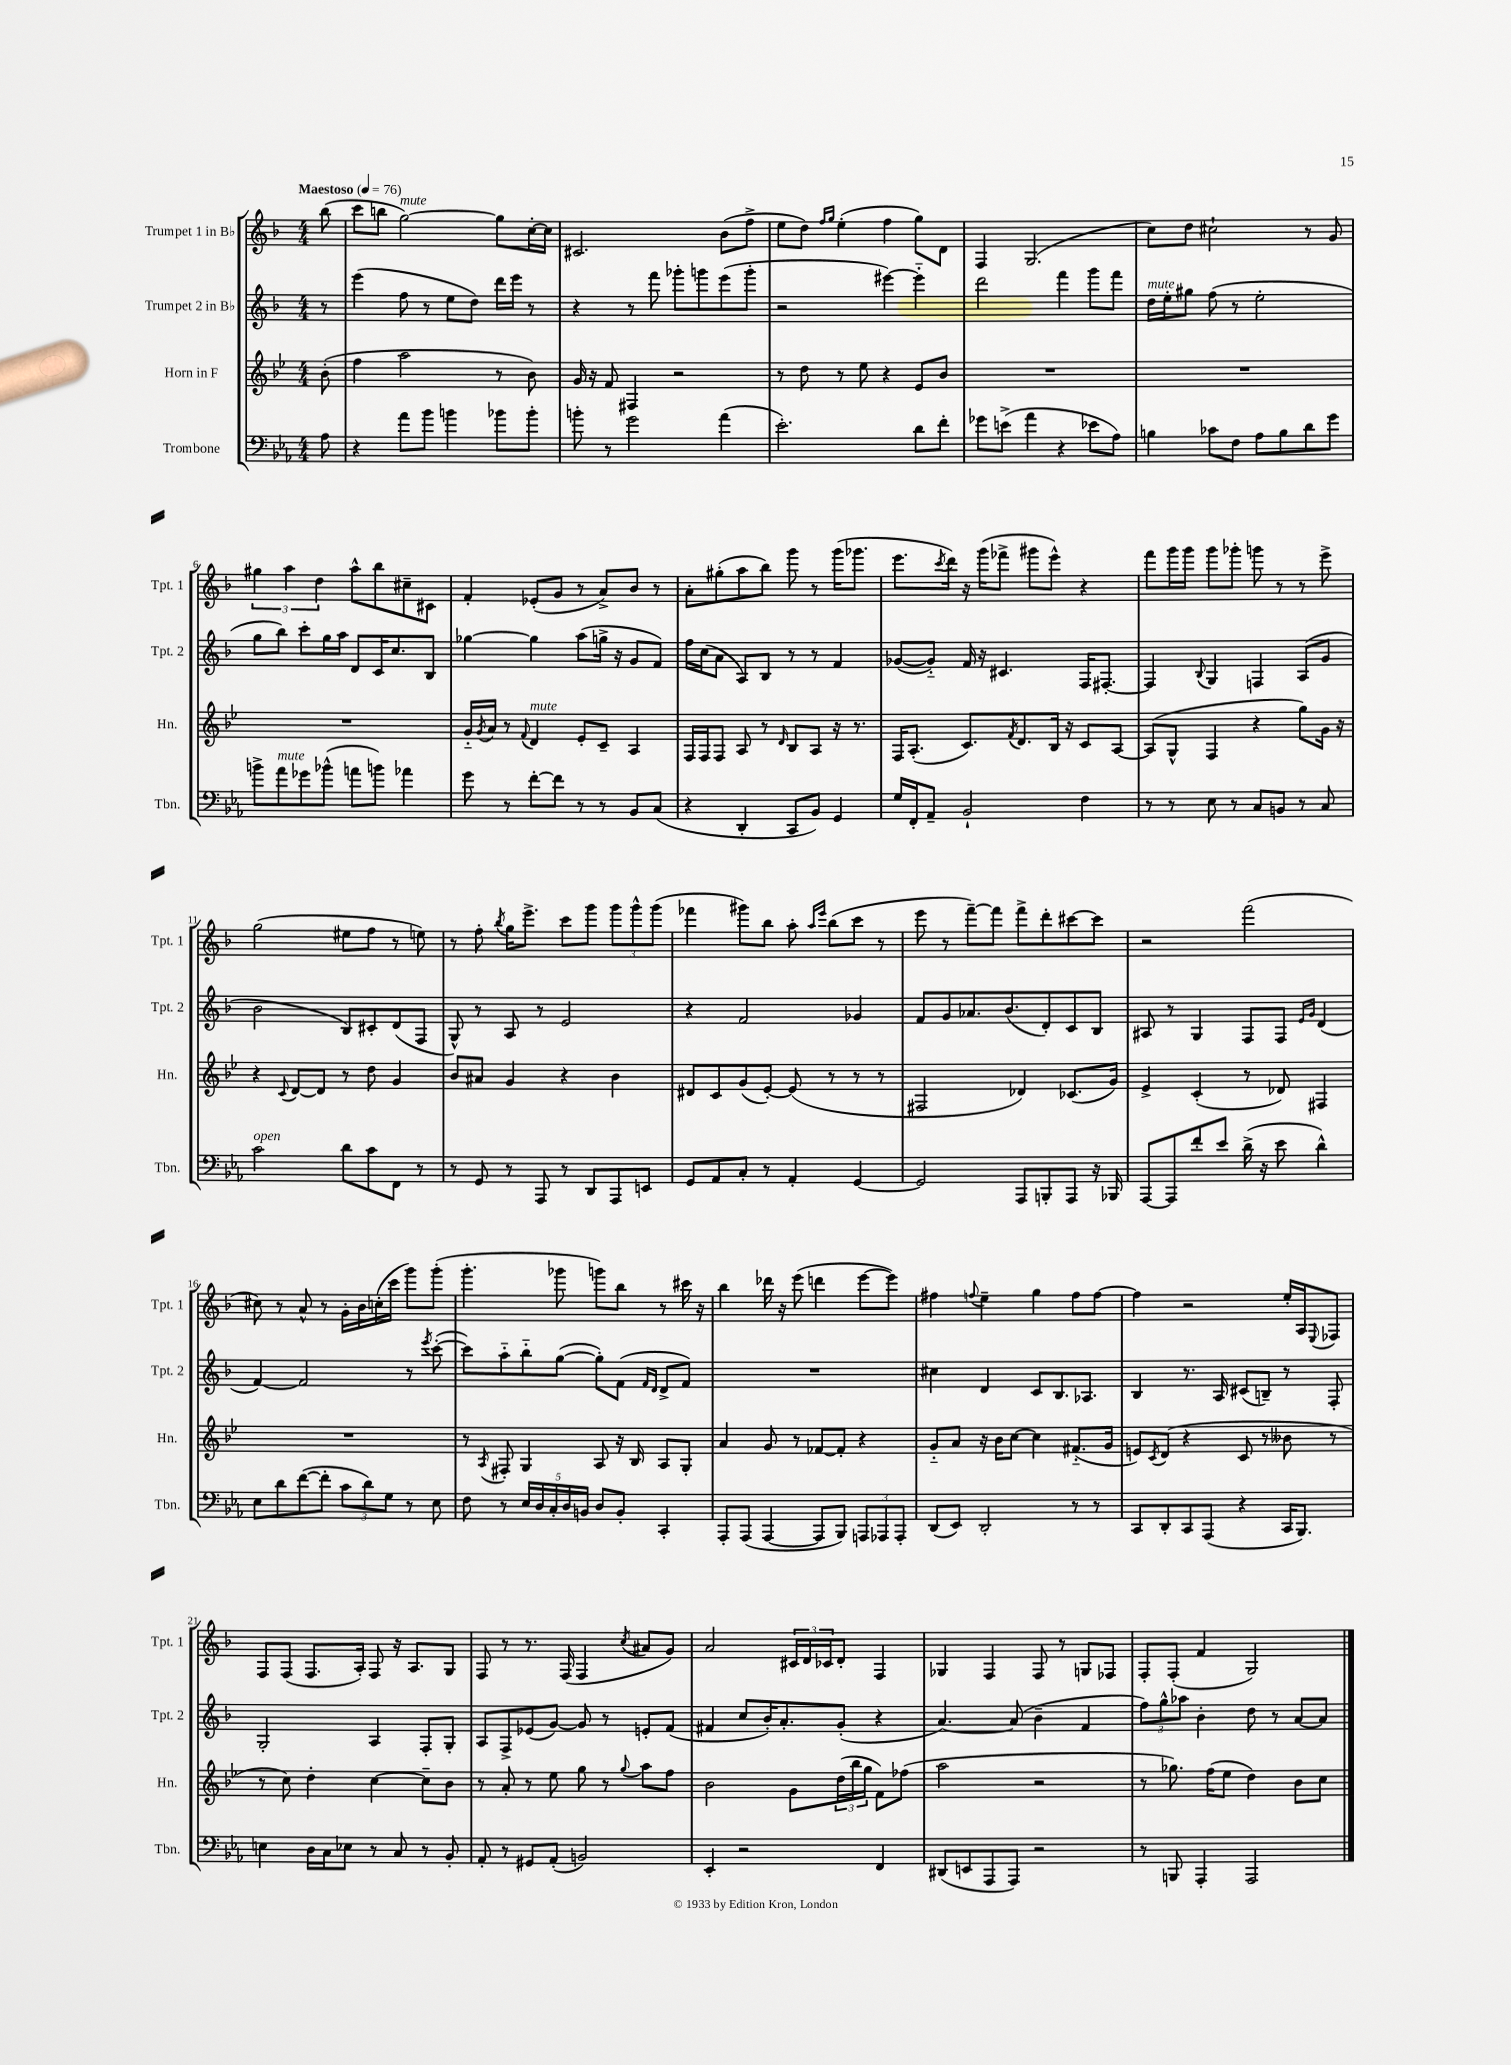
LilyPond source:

<<
\new StaffGroup <<
\new Staff = "s0" \with { instrumentName = "Trumpet 1 in Bb" shortInstrumentName = "Tpt. 1" } {
    \clef treble \key f \major \numericTimeSignature \time 4/4 \partial 8 \tempo "Maestoso" 4 = 76
    bes''8( |
    c'''8 b''8 g''2~^\markup { \italic "mute" }) g''8 c''16~-. c''16 |
    cis'2. bes'8( f''8-> |
    e''8 d''8) \grace { f''16 g''16 } e''4-.( f''4 g''8) d'8 |
    f4 g2.( |
    c''8) d''8 cis''2-! r8 g'8 |
    \tuplet 3/2 { gis''4 a''4 d''4 } a''8-^ bes''8 cis''8-- cis'8 |
    f'4-. ees'8-.( g'8 r8 a'8->) bes'8 r8 |
    a'8-. gis''8-.( a''8 bes''8) g'''8 r8 g'''16( ges'''8. |
    e'''8. \acciaccatura { c'''8 } d'''16) r16 g'''16( fes'''8-> gis'''8 e'''8-^) r4 |
    f'''8 g'''16 g'''16 g'''8 ges'''8-. g'''8 r8 r8 e'''8-> |
    g''2( eis''8 f''8 r8 e''8) |
    r8 f''8-. \acciaccatura { bes''8 } g''16 e'''8.-> c'''8 g'''8 \tuplet 3/2 { g'''8 g'''8-^ g'''8( } |
    fes'''4 gis'''8) bes''8 a''8-. \grace { a''16 e'''16 } bes''8( c'''8 r8 |
    e'''8 r8 f'''8~--) f'''8 f'''8-> d'''8-. cis'''8~ cis'''8 |
    r2 f'''2( |
    cis''8) r8 a'8-^ r8 g'16-. bes'16 c''16-.( c'''16 g'''8) g'''8-.( |
    g'''4.-. ges'''8 g'''8) bes''8 r8 cis'''16 r16 |
    bes''4 des'''16 r16 e'''8( d'''4 e'''8~ e'''8) |
    fis''4 \appoggiatura { f''8 } e''4-- g''4 f''8 f''8~ |
    f''4 r2 e''16-. a16 \appoggiatura { e8 } fes8 |
    f8 f8( f8. a16-.) f8 r16 a8. g8 |
    f8 r8 r8. f16( f4 \acciaccatura { c''8 } ais'8 g'8) |
    a'2 \tuplet 3/2 { cis'16 d'16 ces'16 } d'8-. f4 |
    ges4 f4 f8 r8 g8 fes8 |
    f8-. f8-.( f'4 g2) \bar "|." |
}
\new Staff = "s1" \with { instrumentName = "Trumpet 2 in Bb" shortInstrumentName = "Tpt. 2" } {
    \clef treble \key f \major \numericTimeSignature \time 4/4 \partial 8
    r8 |
    e'''4( f''8 r8 e''8 d''8) d'''16 e'''16 r8 |
    r4 r8 f'''8 ges'''8-. g'''8 e'''8( g'''8-. |
    r2 eis'''4~) eis'''4-_ |
    d'''2 f'''4 g'''8 f'''8 |
    d''16^\markup { \italic "mute" } e''16-. gis''8 f''8( r8 e''2-. |
    g''8 bes''8) c'''8-. g''16 a''16 d'8 c'16 c''8. bes8 |
    ges''4~ ges''4 a''8( g''16-> r16 g'8 f'8) |
    f''16 c''16( a'8 a8) bes8 r8 r8 f'4 |
    ges'8~( ges'8-_) f'16 r16 cis'4. f16 fis8.~-. |
    fis4 \appoggiatura { bes8 } g4 f4 a8( g'8 |
    bes'2 bes8) cis'8-. d'8( f8 |
    g8-^) r8 a8 r8 e'2 |
    r4 f'2 ges'4 |
    f'8 g'8 aes'8. bes'8.( d'8-.) c'8 bes8 |
    ais8 r8 g4 f8 f8 \grace { e'16 g'16 } d'4( |
    f'4~) f'2 r8 \acciaccatura { e'''8 } c'''8~-.( |
    c'''8) a''8-_ bes''8-_ g''8~( g''8-.) f'8( \grace { f'16 d'16 } d'8-> f'8) |
    R1 |
    cis''4 d'4 c'8 bes8. aes8. |
    bes4 r8. a16 cis'8( b8--) r8 f8-. |
    g2-. a4 f8-. g8-. |
    a8 f8-> ees'8( g'8~) g'8 r8 e'8-. f'8( |
    fis'4 c''8 bes'16-.) a'8.-. g'8-.( r4 |
    a'4.~) a'8( bes'4-- f'4 |
    \tuplet 3/2 { f''8) g''8-^ aes''8 } bes'4-. d''8 r8 a'8~ a'8 \bar "|." |
}
\new Staff = "s2" \with { instrumentName = "Horn in F" shortInstrumentName = "Hn." } {
    \clef treble \key bes \major \numericTimeSignature \time 4/4 \partial 8
    bes'8-.( |
    f''4 a''2 r8 bes'8) |
    g'16 r16 f'8 fis4 r2 |
    r8 d''8 r8 ees''8 r4 ees'8 bes'8 |
    R1 |
    R1 |
    R1 |
    g'16-_ \acciaccatura { g'8 } a'16 r8 \appoggiatura { f'8 } d'4^\markup { \italic "mute" } ees'8-. c'8-- a4 |
    f16 f16 f8 a8 r8 \grace { d'16 } bes8 a8 r16 r8. |
    f16 a8.-.( c'8.) \acciaccatura { f'8 } d'8. bes16 r16 c'8 a8~ |
    a8( g8-^ f4 r4 g''8) g'16 r16 |
    r4 \appoggiatura { c'8 } d'8~ d'8 r8 d''8 g'4 |
    bes'8 ais'8 g'4 r4 bes'4 |
    dis'8 c'8 g'8( ees'8~-.) ees'8( r8 r8 r8 |
    fis2 des'4) ces'8.( g'16) |
    ees'4-> c'4-.( r8 des'8) fis4 |
    R1 |
    r8 \acciaccatura { a8 } fis8-. g4 a8 r16 bes16 a8 g8-. |
    a'4 g'8 r8 fes'8~ fes'8-. r4 |
    g'8-_ a'8 r16 bes'16 c''8~ c''4 fis'8.-_( g'16 |
    e'8) \acciaccatura { c'8 } d'8( r4 c'8 r8 beses'8 r8 |
    r8 c''8) d''4-. c''4~ c''8-- bes'8 |
    r8 a'8-. r8 ees''8 g''8 r8 \appoggiatura { g''8 } a''8 f''8 |
    bes'2 g'8 \tuplet 3/2 { d''16( bes''16 g''16 } f'8) fes''8( |
    a''2 r2 |
    r8 ges''8.) f''16( ees''8 d''4) bes'8 c''8 \bar "|." |
}
\new Staff = "s3" \with { instrumentName = "Trombone" shortInstrumentName = "Tbn." } {
    \clef bass \key ees \major \numericTimeSignature \time 4/4 \partial 8
    aes8 |
    r4 aes'8 bes'8 b'4 bes'8 bes'8-. |
    b'8-. r8 g'2 aes'4( |
    ees'2.-.) d'8 f'8-. |
    ges'8 e'8->( aes'4 r4 ees'8 aes8) |
    b4 ces'8 f8 aes8 b8 d'8 g'8 |
    b'8-> aes'8^\markup { \italic "mute" } ges'8 bes'8-^( a'8 b'8) aes'4 |
    g'8 r8 f'8~-. f'8 r8 r8 bes,8 c8( |
    r4 d,4-. c,8 bes,8) g,4 |
    g16 f,16-. aes,8-- bes,2-! f4 |
    r8 r8 ees8 r8 c8 b,8 r8 c8 |
    c'2^\markup { \italic "open" } d'8 c'8 f,8 r8 |
    r8 g,8 r8 aes,,8 r8 d,8 aes,,8 e,8 |
    g,8 aes,8 c8-. r8 aes,4-. g,4~ |
    g,2 aes,,8 b,,8-. aes,,8 r16 bes,,16 |
    aes,,8~ aes,,8 f'8-. ees'8 d'16->( r16 ees'8 d'4-^) |
    ees8 d'8 f'8~( f'8-. \tuplet 3/2 { c'8 d'8) g8 } r8 ees8 |
    f8 r8 \tuplet 5/4 { ees16 d16 c16-. d16 b,16 } d8 b,8-. c,4-. |
    aes,,8-. aes,,8( aes,,4~ aes,,8 bes,,8) \tuplet 3/2 { a,,8 aes,,8 aes,,8-. } |
    d,8( ees,8) d,2-. r8 r8 |
    c,8 d,8-. c,8 aes,,8( r4 c,16 bes,,8.) |
    e4 d16 c16 ees8 r8 c8 r8 bes,8-. |
    aes,8-. r8 gis,8 aes,8-.( b,2) |
    ees,4-. r2 f,4 |
    dis,8( e,8 aes,,8 aes,,8) r2 |
    r8 b,,8 aes,,4-. aes,,2 \bar "|." |
}
>>
>>
